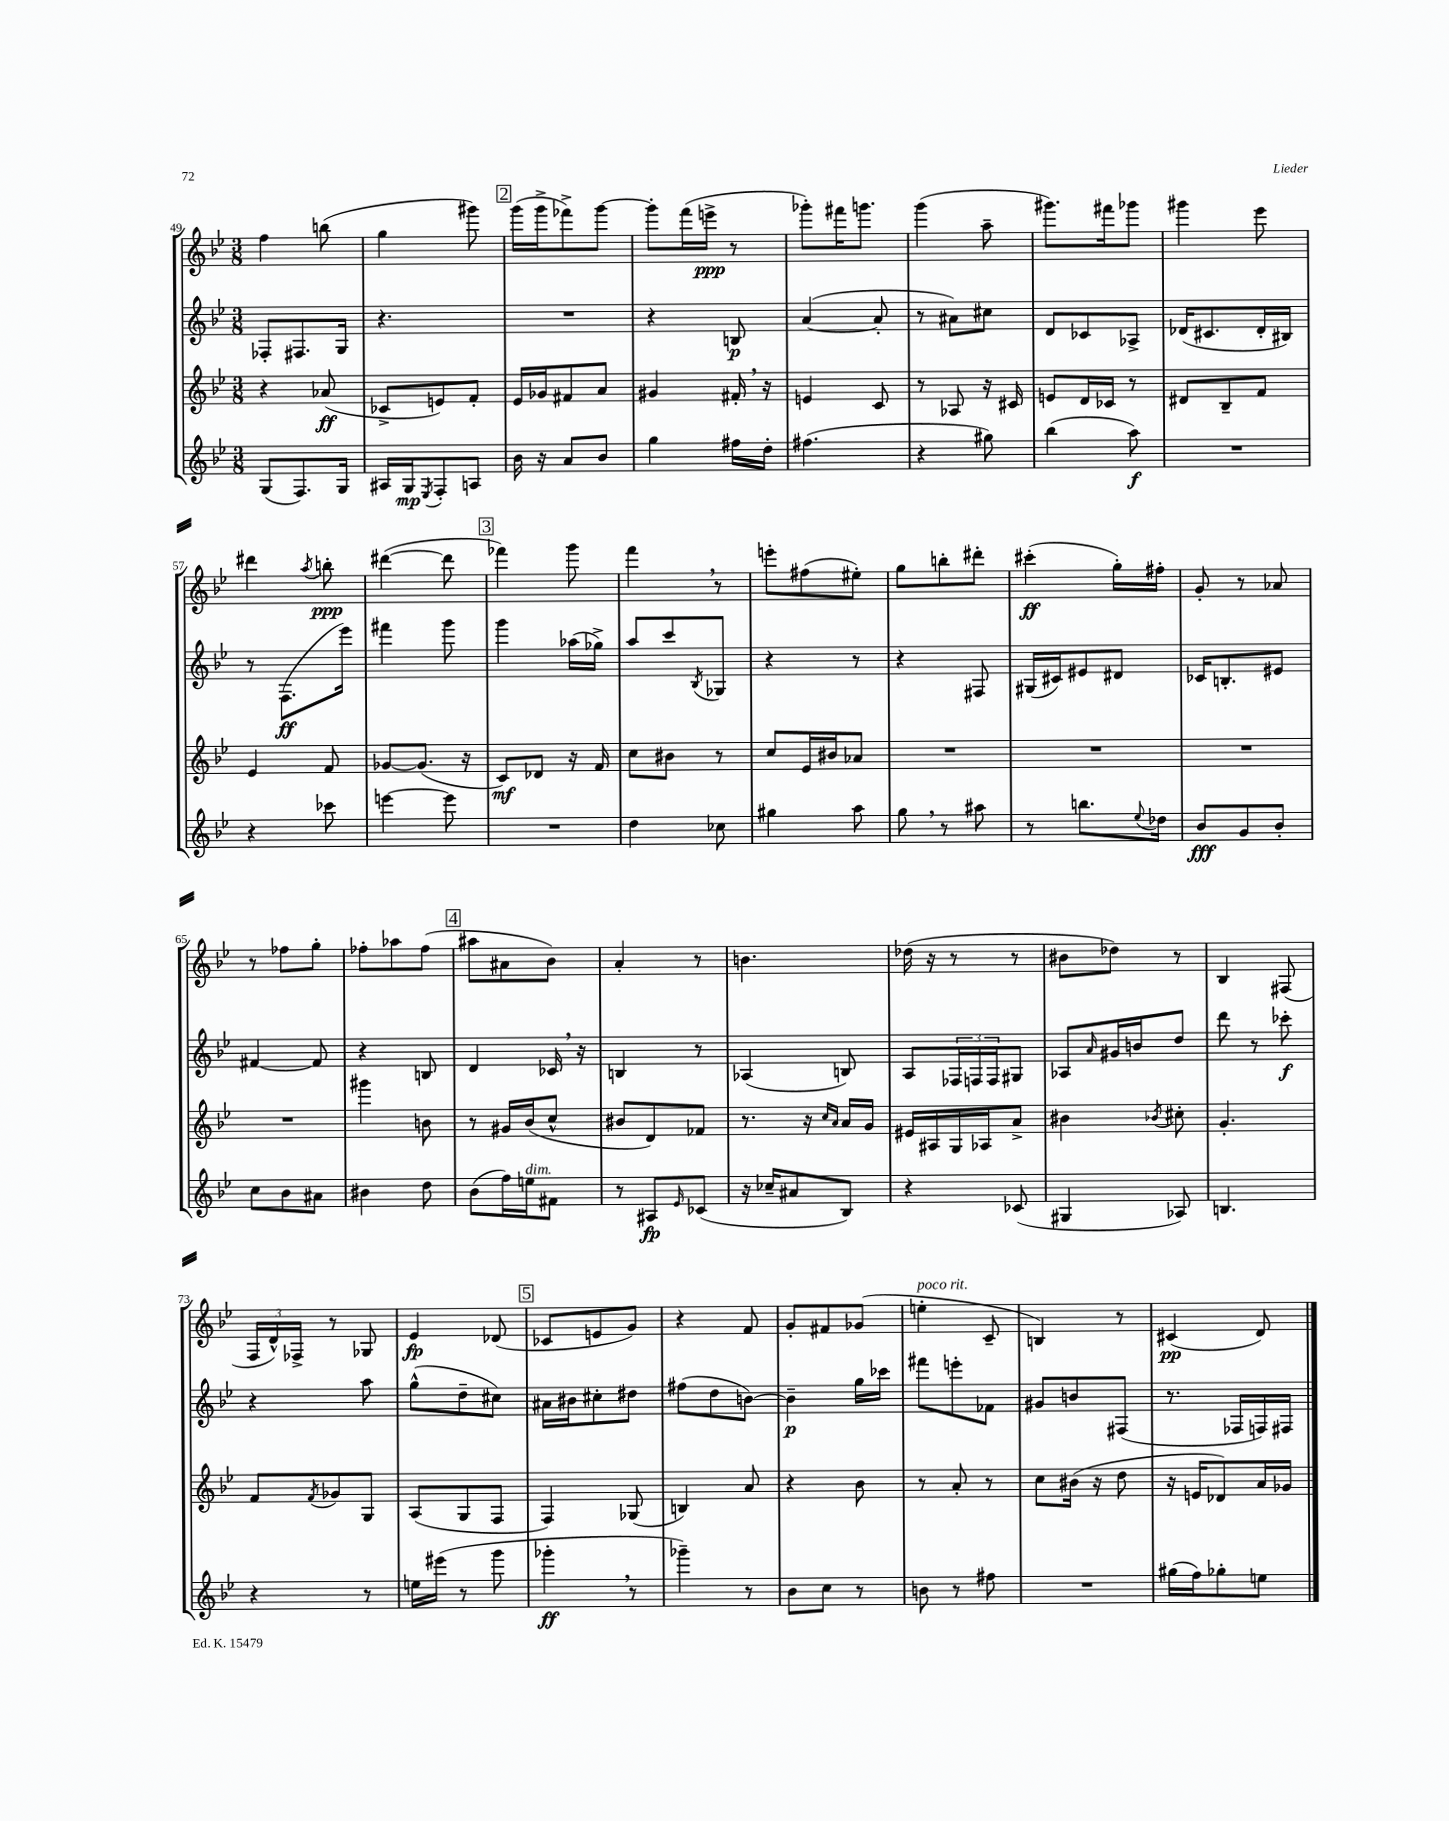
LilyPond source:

<<
\new StaffGroup <<
\new Staff = "s0" {
    \clef treble \key bes \major \numericTimeSignature \time 3/8
    f''4 b''8( |
    g''4 gis'''8) |
    \mark \markup { \box "2" } g'''16( g'''16-> fes'''8->) g'''8~ |
    g'''8-. f'''16( e'''16->\ppp r8 |
    ges'''8-.) fis'''16 g'''8. |
    g'''4( a''8-- |
    gis'''8.) fis'''16 ges'''8 |
    gis'''4 ees'''8 |
    dis'''4 \acciaccatura { a''8 } b''8-.\ppp |
    dis'''4~( dis'''8 |
    \mark \markup { \box "3" } fes'''4) g'''8 |
    f'''4 \breathe r8 |
    e'''8-. fis''8( eis''8-.) |
    g''8 b''8-. dis'''8-. |
    cis'''4-.\ff( g''16-.) fis''16-. |
    g'8-. r8 aes'8 |
    r8 fes''8 g''8-. |
    fes''8-. aes''8 fes''8( |
    \mark \markup { \box "4" } ais''8 ais'8 bes'8) |
    a'4-. r8 |
    b'4. |
    des''16( r16 r8 r8 |
    bis'8 des''8) r8 |
    bes4 fis8( |
    \tuplet 3/2 { f16 d'16-^) fes16-> } r8 ges8 |
    ees'4\fp des'8( |
    \mark \markup { \box "5" } ces'8 e'8 g'8) |
    r4 f'8 |
    g'8-. fis'8 ges'8( |
    e''4-.^\markup { \italic "poco rit." } c'8-- |
    b4) r8 |
    cis'4\pp( d'8) \bar "|." |
}
\new Staff = "s1" {
    \clef treble \key bes \major \numericTimeSignature \time 3/8
    fes8-. fis8. g16 |
    r4. |
    \mark \markup { \box "2" } R4. |
    r4 b8\p |
    a'4~( a'8-. |
    r8 ais'8) cis''8 |
    d'8 ces'8 aes8-> |
    des'16( cis'8. des'16-. bis16) |
    r8 f8.\ff( ees'''16) |
    fis'''4 g'''8 |
    \mark \markup { \box "3" } g'''4 aes''16( ges''16->) |
    a''8 c'''8 \acciaccatura { bes8 } ges8 |
    r4 r8 |
    r4 fis8 |
    gis16( cis'16) eis'8 dis'8 |
    ces'16 b8.-. eis'8 |
    fis'4~ fis'8 |
    r4 b8 |
    \mark \markup { \box "4" } d'4 ces'16 \breathe r16 |
    b4 r8 |
    aes4( b8) |
    a8 \tuplet 3/2 { fes16 f16 f16 } gis8 |
    aes8 \grace { a'16 } gis'16 b'16 d''8 |
    d'''8 r8 ces'''8-.\f |
    r4 a''8 |
    g''8-^( d''8-- cis''8) |
    \mark \markup { \box "5" } ais'16 bis'16 cis''8-. dis''8 |
    fis''8( d''8 b'8~) |
    b'4--\p g''16 ces'''16 |
    fis'''8 e'''8-. fes'8 |
    gis'8 b'8 fis8( |
    r8. fes16 f16) fis16 \bar "|." |
}
\new Staff = "s2" {
    \clef treble \key bes \major \numericTimeSignature \time 3/8
    r4 aes'8\ff( |
    ces'8-> e'8) f'8-. |
    \mark \markup { \box "2" } ees'16 ges'16 fis'8 a'8 |
    gis'4 fis'16-. \breathe r16 |
    e'4 c'8 |
    r8 aes8 r16 cis'16 |
    e'8 d'16 ces'16 r8 |
    dis'8 bes8-- f'8 |
    ees'4 f'8 |
    ges'8~ ges'8.( r16 |
    \mark \markup { \box "3" } c'8\mf) des'8 r16 f'16 |
    c''8 bis'8 r8 |
    c''8 ees'16 bis'16 aes'8 |
    R4. |
    R4. |
    R4. |
    R4. |
    gis'''4 b'8 |
    \mark \markup { \box "4" } r8 gis'16 bes'16( c''8-^ |
    bis'8 d'8) fes'8 |
    r8. r16 \grace { c''16 a'16 } a'16 g'16 |
    eis'16 ais16 g16 aes16 a'8-> |
    bis'4 \acciaccatura { bes'8 } cis''8-. |
    g'4.-. |
    f'8 \acciaccatura { f'8 } ges'8 g8 |
    a8( g8 f8 |
    \mark \markup { \box "5" } f4) ges8( |
    b4) a'8 |
    r4 bes'8 |
    r8 a'8-. r8 |
    c''8 bis'16( r16 d''8 |
    r16 e'16 des'8) a'16 ges'16 \bar "|." |
}
\new Staff = "s3" {
    \clef treble \key bes \major \numericTimeSignature \time 3/8
    g8( f8.) g16 |
    ais16 g16\mp \acciaccatura { ees8 } f8-. a8 |
    \mark \markup { \box "2" } bes'16 r16 a'8 bes'8 |
    g''4 fis''16 d''16-. |
    fis''4.( |
    r4 gis''8) |
    bes''4( a''8\f) |
    R4. |
    r4 ces'''8 |
    e'''4~ e'''8 |
    \mark \markup { \box "3" } R4. |
    d''4 ces''8 |
    gis''4 a''8 |
    g''8 \breathe r8 ais''8 |
    r8 b''8. \appoggiatura { ees''8 } des''16 |
    bes'8\fff g'8 bes'8-. |
    c''8 bes'8 ais'8 |
    bis'4 d''8 |
    \mark \markup { \box "4" } bes'8( f''16) e''16^\markup { \italic "dim." } fis'8 |
    r8 ais8\fp \grace { ees'16 } ces'8( |
    r16 ces''16-- ais'8 bes8) |
    r4 ces'8( |
    gis4 aes8) |
    b4. |
    r4 r8 |
    e''16 eis'''16( r8 g'''8 |
    \mark \markup { \box "5" } ges'''4-.\ff \breathe r8 |
    ges'''4--) r8 |
    bes'8 c''8 r8 |
    b'8 r8 fis''8 |
    R4. |
    gis''16( f''16) ges''8-. e''8 \bar "|." |
}
>>
>>
\layout { \context { \Score currentBarNumber = #49 } }
